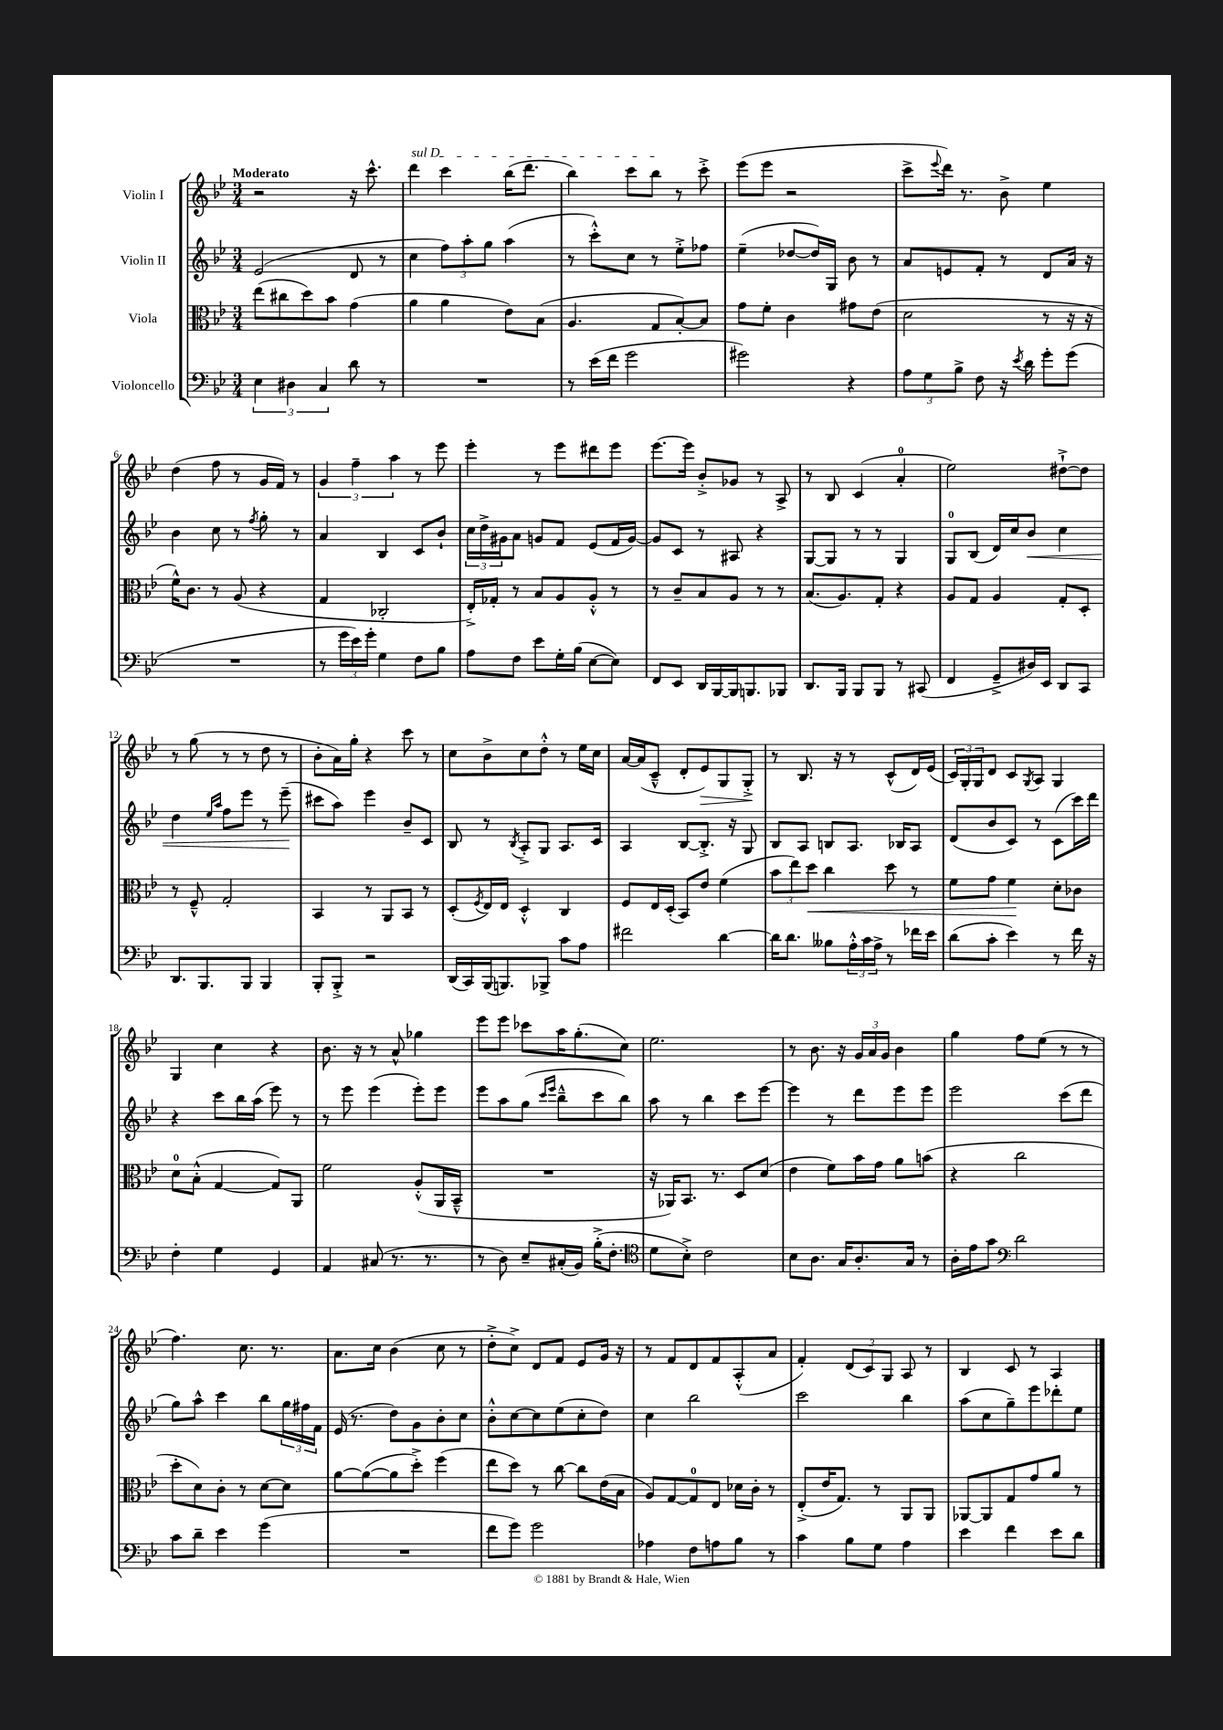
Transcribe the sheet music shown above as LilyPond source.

<<
\new StaffGroup <<
\new Staff = "s0" \with { instrumentName = "Violin I" } {
    \clef treble \key bes \major \numericTimeSignature \time 3/4 \tempo "Moderato"
    r2 r16 c'''8.-^ |
    \once \override TextSpanner.bound-details.left.text = \markup { \italic "sul D" } d'''4\startTextSpan c'''4 bes''16( d'''8. |
    bes''4) c'''8 bes''8\stopTextSpan r8 c'''8-.-> |
    ees'''8( ees'''8 r2 |
    c'''8-> \appoggiatura { ees'''8 } d'''16) r8. bes'8-> ees''4 |
    d''4( f''8 r8 g'16 f'16) r8 |
    \tuplet 3/2 { g'4 f''4-- a''4 } r8 ees'''8 |
    ees'''4-. r8 ees'''8 dis'''8 ees'''8 |
    ees'''8.~ ees'''16 bes'8-.-> ges'8 r8 a8-> |
    r8 bes8 c'4( a'4-0-. |
    ees''2) dis''8~-!-> dis''8 |
    r8 g''8( r8 r8 d''8 r8 |
    bes'8-. a'16) g''16-. r4 c'''8 r8 |
    c''8 bes'8-> c''8 d''8-.-^ r8 ees''16 c''16 |
    a'16~ a'16( c'8---^ d'8-. ees'8\>) g8 g8-.->\! |
    r8 bes8. r16 r8 c'8-^( d'16) ees'16( |
    \tuplet 3/2 { c'16) g16-. g16 } d'8 c'8 \acciaccatura { g8 } a8 g4 |
    g4 c''4 r4 |
    bes'8. r16 r8 a'8-^ ges''4 |
    ees'''8 ees'''8 ces'''8 a''16 g''8.-.( c''8) |
    ees''2. |
    r8 bes'8. r16 \tuplet 3/2 { g'16 a'16 g'16 } bes'4 |
    g''4 f''8 ees''8( r8 r8 |
    f''4.) c''8. r8. |
    a'8. c''16 bes'4( c''8 r8 |
    d''8-.-> c''8->) d'8 f'8 ees'8 g'16 r16 |
    r8 f'8 d'8 f'8 a8-.-^( a'8 |
    f'4-.) \tuplet 3/2 { d'8( c'8) g8 } a8 r8 |
    bes4 c'8 r8 a4 \bar "|." |
}
\new Staff = "s1" \with { instrumentName = "Violin II" } {
    \clef treble \key bes \major \numericTimeSignature \time 3/4
    ees'2( d'8 r8 |
    c''4 \tuplet 3/2 { f''8) a''8-. g''8 } a''4( |
    r8 c'''8-.-^) c''8 r8 ees''8-.-> fes''8 |
    ees''4--( des''8~ des''16) g16 bes'8 r8 |
    a'8 e'8 f'8-. r8 d'8 a'16 r16 |
    bes'4 c''8 r8 \acciaccatura { f''8 } g''8-. r8 |
    a'4 bes4 c'8 bes'8-! |
    \tuplet 3/2 { c''16 d''16-> gis'16 } a'8 g'8 f'8 ees'8( f'16 g'16~) |
    g'8 c'8 r8 ais8 r4 |
    g8~ g8 r8 r8 g4 |
    g8-0 bes8( d'16) c''16 bes'8\< c''4 |
    d''4 \grace { ees''16 a''16 } f''8 ees'''8 r8 ees'''8--\!( |
    cis'''8 a''8) ees'''4 bes'8-- c'8 |
    bes8 r8 \acciaccatura { bes8 } a8-.-> g8 a8. c'16 |
    a4 bes8~ bes8.-.-> r16 g8 |
    bes8 a8 b8 a8. bes16 a8 |
    d'8( bes'8 c'8) r8 c'8( c'''16) d'''16 |
    r4 c'''8 bes''16 a''16( ees'''8) r8 |
    r8 ees'''8 ees'''4( ees'''8-.) ees'''8 |
    ees'''8 a''8 g''8( \grace { c'''16 ees'''16 } bes''8---^ c'''8 bes''8) |
    a''8 r8 bes''4 c'''8 ees'''8~ |
    ees'''4 r8 d'''8 ees'''8 ees'''8 |
    ees'''2 c'''8( d'''8 |
    g''8) a''8-^ c'''4 bes''8 \tuplet 3/2 { g''16 fis''16 f'16 } |
    ees'16( r8. d''8) g'8 bes'8-. c''8 |
    bes'8-.-^ c''8~ c''8 ees''8( c''8-. d''8) |
    c''4 bes''2 |
    c'''2 bes''4 |
    a''8( c''8 g''8--) ees'''8 des'''8-. ees''8 \bar "|." |
}
\new Staff = "s2" \with { instrumentName = "Viola" } {
    \clef alto \key bes \major \numericTimeSignature \time 3/4
    ees''8( cis''8 d''8) bes'8 g'4( |
    a'4 a'4 ees'8) bes8( |
    a4. g8 bes8~-.) bes8 |
    g'8 f'8-. c'4 gis'8 ees'8( |
    d'2 r8 r16 r16 |
    f'16-^) c'8. r8 a8( r4 |
    g4 ces2-. |
    ees16-.->) ges16-. r8 bes8 a8 a8-.-^ r8 |
    r8 c'8-- bes8 a8 r8 r8 |
    bes8.( a8.) g8-. r4 |
    a8 g8 a4 g8-. d8-. |
    r8 f8---^ g2-. |
    bes,4 r8 a,8 bes,8 r8 |
    d8-.( \acciaccatura { f8 } ees16) ees16 d4-.-^ c4 |
    f8 ees16 d16-.( bes,8) ees'8 f'4( |
    \tuplet 3/2 { bes'8 ees''8) d''8\< } c''4 d''8 r8 |
    f'8 g'8 f'4\! d'8-. ces'8 |
    d'8-0 bes8-.-^( g4~ g8) a,8 |
    f'2 a8-.-^( a,16 bes,16---^ |
    R2. |
    r16 aes,16) bes,8. r8. d8 d'8( |
    ees'4 f'8) bes'16 g'16 a'8 b'8( |
    r4 c''2 |
    d''8-. d'8) c'8-. r8 d'8~ d'8 |
    a'8~ a'8~( a'8 d''8-.->) f''4( |
    ees''8 d''8) r8 c''8~ c''8 ees'16( bes16 |
    a8) g8~ g8-0 ees8 des'16 c'16-. r8 |
    ees8-.->( ees'16 g8.) r8 a,8 a,8 |
    aes,8~ aes,8 g8 g'8 a'8 r8 \bar "|." |
}
\new Staff = "s3" \with { instrumentName = "Violoncello" } {
    \clef bass \key bes \major \numericTimeSignature \time 3/4
    \tuplet 3/2 { ees4 dis4 c4 } d'8 r8 |
    R2. |
    r8 ees'16( f'16 g'2 |
    gis'2) r4 |
    \tuplet 3/2 { a8 g8 bes8-> } f8 r16 \acciaccatura { ees'8 } d'16 g'8-. g'8( |
    R2. |
    r8 \tuplet 3/2 { g'16 ees'16) g'16-. } g4 f8 bes8 |
    a8 f8 ees'8 g16-. bes16( ees8~ ees8) |
    f,8 ees,8 d,16 bes,,16~ bes,,16 b,,8. bes,,8 |
    d,8. bes,,16 bes,,8 bes,,8 r8 cis,8( |
    f,4 g,8---> dis16) ees,16 d,8 c,8 |
    d,8. bes,,8. bes,,8 bes,,4 |
    bes,,8-. bes,,8-.-> r2 |
    d,16( c,16) bes,,16( b,,8.) bes,,8-> c'8 a8 |
    fis'2 d'4~ |
    d'16 d'8. beses8 \tuplet 3/2 { a16-.-^ c'16 a16-> } r8 fes'16 ees'16 |
    d'8( c'8-. ees'4) r8 f'16 r16 |
    f4-. g4 g,4 |
    a,4 cis8( r8. r8. |
    r8 d8) ees8-- cis16-.( bes,16) bes16-.->( f8.-. |
    \clef tenor d'8 bes8-.->) c'2 |
    bes8 a8. g16 a8.-. g16 r8 |
    a16-. ees'16 g'8 \clef bass d'2 |
    c'8 d'8-- ees'4 g'4( |
    R2. |
    f'8 g'8) g'2 |
    aes4 f8 a8 bes8 r8 |
    c'4 bes8 g8 a4 |
    ees'4 f'4 ees'8 d'8 \bar "|." |
}
>>
>>
